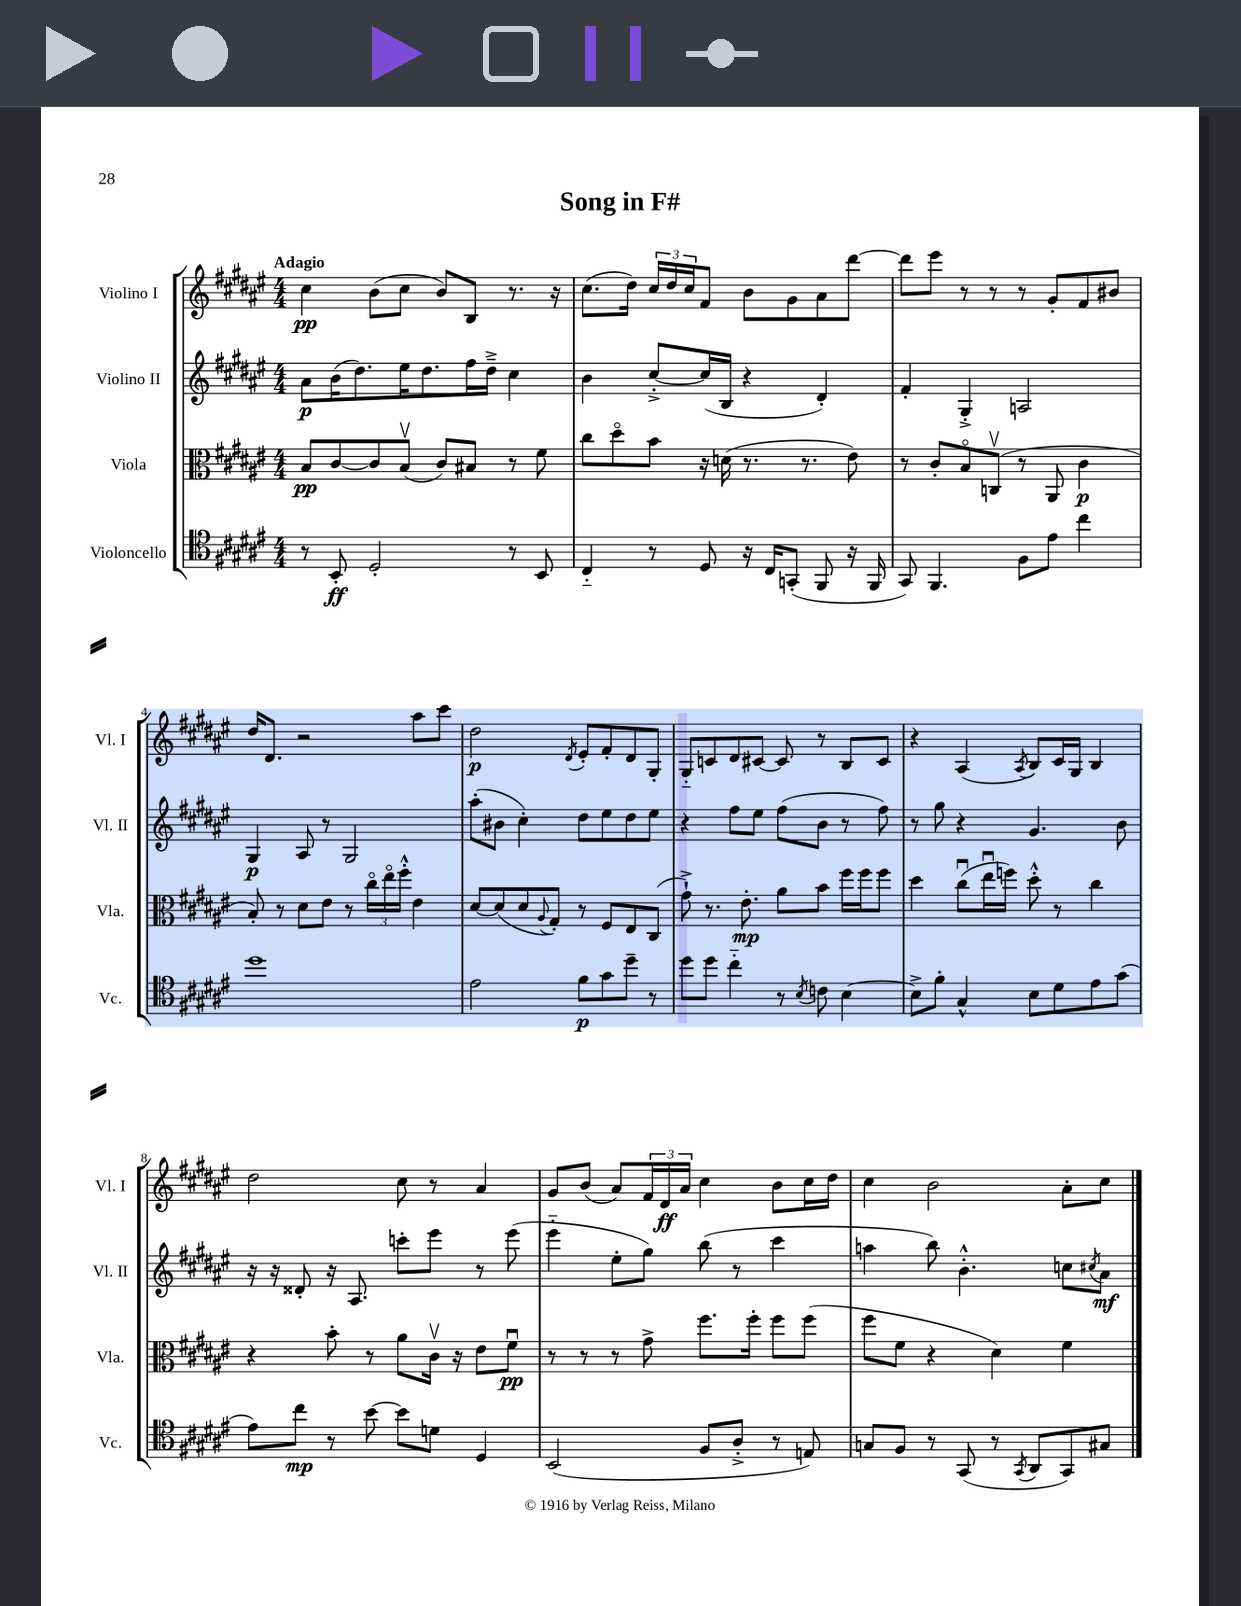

**kern	**dynam	**kern	**dynam	**kern	**dynam	**kern	**dynam
*part4	*part4	*part3	*part3	*part2	*part2	*part1	*part1
*staff4	*staff4	*staff3	*staff3	*staff2	*staff2	*staff1	*staff1
*I"Violoncello	*	*I"Viola	*	*I"Violino II	*	*I"Violino I	*
*I'Vc.	*	*I'Vla.	*	*I'Vl. II	*	*I'Vl. I	*
*clefC4	*	*clefC3	*	*clefG2	*	*clefG2	*
*k[f#c#g#d#a#e#]	*	*k[f#c#g#d#a#e#]	*	*k[f#c#g#d#a#e#]	*	*k[f#c#g#d#a#e#]	*
*M4/4	*	*M4/4	*	*M4/4	*	*M4/4	*
=1	=1	=1	=1	=1	=1	=1	=1
!	!	!	!	!	!	!LO:TX:a:B:t=Adagio	!
8r	.	8B/L	pp	8a#\L	p	4cc#\	pp
8BB'/	ff	[8c#/	.	(16b\K	.	.	.
.	.	.	.	8.dd#\)	.	.	.
2D#'/	.	8c#/]	.	.	.	(8b\L	.
.	.	(8Bv/J	.	16ee#\K	.	8cc#\J	.
.	.	.	.	8.dd#\	.	.	.
.	.	8c#/L)	.	.	.	8b/L)	.
.	.	8B#X/J	.	16ff#\L	.	8B/J	.
.	.	.	.	16dd#~^\JJ	.	.	.
8r	.	8r	.	4cc#\	.	8.r	.
8BB/	.	8f#\	.	.	.	.	.
.	.	.	.	.	.	16r	.
=2	=2	=2	=2	=2	=2	=2	=2
4C#/	.	8cc#\L	.	4b\	.	(8.cc#\L	.
.	.	8dd#\	.	.	.	.	.
.	.	.	.	.	.	16dd#\Jk)	.
8r	.	8b\J	.	[8cc#'^/L	.	24cc#/LL	.
.	.	.	.	.	.	24dd#/	.
.	.	.	.	.	.	24cc#/J	.
8D#/	.	16r	.	(16cc#/L]	.	8f#/J	.
.	.	(16dn\	.	16B/JJ	.	.	.
16r	.	8.r	.	4r	.	8b\L	.
16C#/KL	.	.	.	.	.	.	.
(8GGn'/J	.	.	.	.	.	8g#\	.
.	.	8.r	.	.	.	.	.
8FF#/	.	.	.	4d#'/)	.	8a#\	.
16r	.	8e#\)	.	.	.	[8ddd#\J	.
16FF#/	.	.	.	.	.	.	.
=3	=3	=3	=3	=3	=3	=3	=3
8GG#/)	.	8r	.	4f#'/	.	8ddd#\L]	.
4.FF#/	.	8c#'/L	.	.	.	8eee#\J	.
.	.	8B/	.	4G#'^/	.	8r	.
.	.	(8Cnv/J	.	.	.	8r	.
8F#\L	.	8r	.	2An/	.	8r	.
8e#\J	.	8AA#/	.	.	.	8g#'/L	.
4cc#\	.	4c#\	p	.	.	8f#/	.
.	.	.	.	.	.	8b#X/J	.
!!LO:LB:g=z
=4	=4	=4	=4	=4	=4	=4	=4
1dd#	.	8B'/)	.	4G#/	p	16dd#/KL	.
.	.	.	.	.	.	8.d#/J	.
.	.	8r	.	.	.	.	.
.	.	8d#\L	.	8A#/	.	2r	.
.	.	8e#\J	.	8r	.	.	.
.	.	8r	.	2G#/	.	.	.
.	.	24cc#\LL	.	.	.	.	.
.	.	24ee#\	.	.	.	.	.
.	.	24ff#'^^\JJ	.	.	.	.	.
.	.	4e#\	.	.	.	8aa#\L	.
.	.	.	.	.	.	8ccc#\J	.
=5	=5	=5	=5	=5	=5	=5	=5
2e#\	.	[8d#/L	.	(8aa#'\L	.	2dd#\	p
.	.	(8d#/]	.	8b#X\J	.	.	.
.	.	8d#/	.	4cc#'\)	.	.	.
.	.	8qqA#/	.	.	.	.	.
.	.	8G#'/J)	.	.	.	.	.
.	.	.	.	.	.	8qd#/	.
8f#\L	p	8r	.	8dd#\L	.	8e#'/L	.
8g#\	.	8F#/L	.	8ee#\	.	8f#'/	.
8dd#~\J	.	8E#/	.	8dd#\	.	8d#/	.
8r	.	(8C#/J	.	8ee#\J	.	8G#'/J	.
=6	=6	=6	=6	=6	=6	=6	=6
8dd#\L	.	8g#`^\)	.	4r	.	8G#/L	.
8dd#\J	.	8.r	.	.	.	8cn/	.
4cc#\	.	.	.	8ff#\L	.	8d#/	.
.	.	8.e#'\	mp	.	.	.	.
.	.	.	.	8ee#\J	.	[8c#X/J	.
8r	.	8a#\L	.	(8ff#\L	.	8c#/]	.
8qB/	.	.	.	.	.	.	.
8cn\	.	8b\J	.	8b\J	.	8r	.
[4B\	.	16ff#\LL	.	8r	.	8B/L	.
.	.	16ff#\J	.	.	.	.	.
.	.	8ff#\J	.	8ff#\)	.	8c#/J	.
=7	=7	=7	=7	=7	=7	=7	=7
8B^\L]	.	4dd#\	.	8r	.	4r	.
8f#'\J	.	.	.	8gg#\	.	.	.
4G#^^/	.	(8cc#u\L	.	4r	.	(4A#/	.
.	.	16ee#u\L	.	.	.	.	.
.	.	16ffn\JJ)	.	.	.	.	.
.	.	.	.	.	.	8qA#/	.
8B\L	.	8dd#'^^\	.	4.g#/	.	8B/L)	.
8d#\	.	8r	.	.	.	16c#/L	.
.	.	.	.	.	.	16G#/JJ	.
8e#\	.	4cc#\	.	.	.	4B/	.
(8g#\J	.	.	.	8b\	.	.	.
!!LO:LB:g=z
=8	=8	=8	=8	=8	=8	=8	=8
8e#\L)	.	4r	.	16r	.	2dd#\	.
.	.	.	.	16r	.	.	.
8cc#\J	mp	.	.	8d##X'/	.	.	.
8r	.	8b'\	.	16r	.	.	.
.	.	.	.	8.A#/	.	.	.
[8b\	.	8r	.	.	.	.	.
8b\L]	.	8a#\L	.	8cccn'\L	.	8cc#\	.
8dn\J	.	16c#v\Jk	.	8eee#\J	.	8r	.
.	.	16r	.	.	.	.	.
4D#/	.	8e#\L	.	8r	.	4a#/	.
.	.	8f#u\J	pp	(8eee#\	.	.	.
=9	=9	=9	=9	=9	=9	=9	=9
(2BB/	.	8r	.	4eee#\	.	8g#/L	.
.	.	8r	.	.	.	(8b/J	.
.	.	8r	.	8ee#'\L	.	8a#/L)	.
.	.	8g#^\	.	8gg#\J)	.	24f#/L	.
.	.	.	.	.	.	24d#/	ff
.	.	.	.	.	.	24a#/JJ	.
8F#/L	.	8.ff#\L	.	(8bb\	.	4cc#\	.
8A#'^/J	.	.	.	8r	.	.	.
.	.	16ff#'\Jk	.	.	.	.	.
8r	.	8ff#\L	.	4ccc#\	.	8b\L	.
8En/)	.	(8ff#\J	.	.	.	16cc#\L	.
.	.	.	.	.	.	16dd#\JJ	.
=10	=10	=10	=10	=10	=10	=10	=10
8Gn/L	.	8ff#\L	.	4aan\	.	4cc#\	.
8F#/J	.	8f#\J	.	.	.	.	.
8r	.	4r	.	8bb\)	.	2b\	.
(8GG#/	.	.	.	4.b'^^\	.	.	.
8r	.	4d#\)	.	.	.	.	.
8qGG#/	.	.	.	.	.	.	.
8AA#/L	.	.	.	.	.	.	.
8GG#/)	.	4f#\	.	8ccn\L	.	8a#'\L	.
.	.	.	.	8qcc#X/	.	.	.
8G#X/J	.	.	.	8a#\J	mf	8cc#\J	.
==	==	==	==	==	==	==	==
*-	*-	*-	*-	*-	*-	*-	*-
